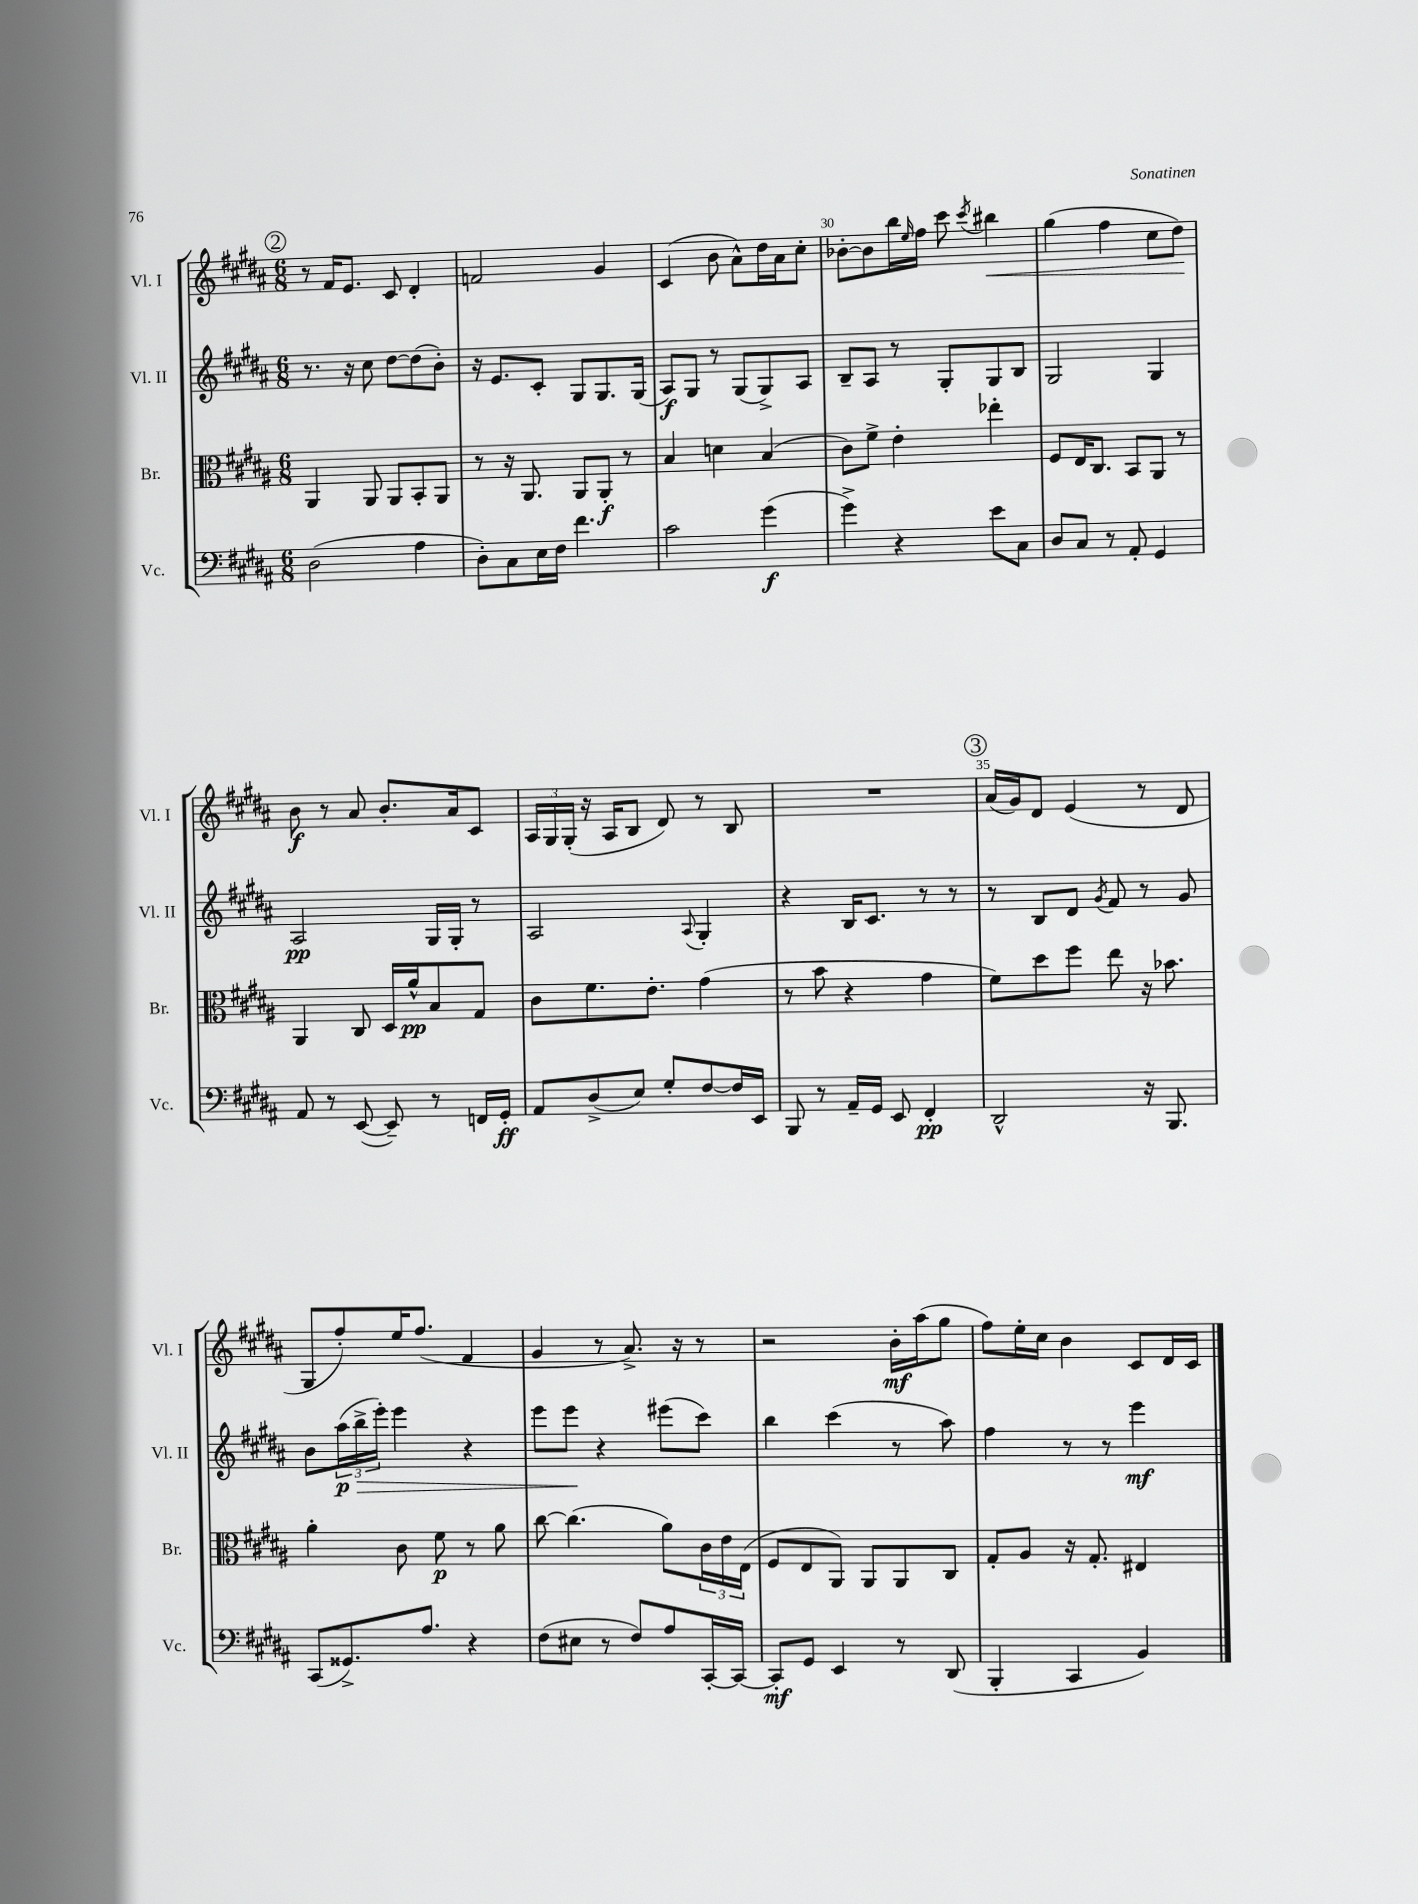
<<
\new StaffGroup <<
\new Staff = "s0" \with { instrumentName = "Vl. I" shortInstrumentName = "Vl. I" } {
    \clef treble \key b \major \numericTimeSignature \time 6/8
    \mark \markup { \circle "2" } r8 fis'16 e'8. cis'8 dis'4-. |
    f'2 gis'4 |
    cis'4( b'8 ais'8-^) dis''16 ais'16 cis''8-. |
    bes'8~-. bes'8 b''16 \grace { e''16 } fis''16 cis'''8 \acciaccatura { cis'''8 } bis''4\< |
    gis''4( fis''4 cis''8 dis''8\!) |
    b'8\f r8 ais'8 b'8.-. ais'16 cis'8 |
    \tuplet 3/2 { ais16 gis16 gis16-.( } r16 ais16 b8 dis'8) r8 b8 |
    R2. |
    \mark \markup { \circle "3" } ais'16( gis'16) dis'8 e'4( r8 dis'8 |
    gis8 fis''8-.) e''16 fis''8.( fis'4 |
    gis'4 r8 ais'8.->) r16 r8 |
    r2 b'16-.\mf ais''16( gis''8 |
    fis''8) e''16-. cis''16 b'4 cis'8 dis'16 cis'16 \bar "|." |
}
\new Staff = "s1" \with { instrumentName = "Vl. II" shortInstrumentName = "Vl. II" } {
    \clef treble \key b \major \numericTimeSignature \time 6/8
    \mark \markup { \circle "2" } r8. r16 cis''8 dis''8~ dis''8( b'8-.) |
    r16 e'8. cis'8-. gis8 gis8. gis16( |
    ais8\f) gis8 r8 gis8( gis8->) ais8 |
    b8-- ais8 r8 gis8-. gis8 b8 |
    gis2 gis4 |
    ais2\pp gis16 gis16-. r8 |
    ais2 \appoggiatura { ais8 } gis4-. |
    r4 b16 cis'8. r8 r8 |
    \mark \markup { \circle "3" } r8 b8 dis'8 \acciaccatura { gis'8 } fis'8 r8 gis'8 |
    b'8 \tuplet 3/2 { ais''16\p\>( b''16-> e'''16-.) } e'''4 r4 |
    e'''8 e'''8\! r4 eis'''8( cis'''8) |
    b''4 cis'''4( r8 ais''8) |
    fis''4 r8 r8 e'''4\mf \bar "|." |
}
\new Staff = "s2" \with { instrumentName = "Br." shortInstrumentName = "Br." } {
    \clef alto \key b \major \numericTimeSignature \time 6/8
    \mark \markup { \circle "2" } ais,4 ais,8 ais,8 b,8-. ais,8 |
    r8 r16 ais,8. ais,8 ais,8-.\f r8 |
    b4 d'4 b4( |
    cis'8) fis'8-> e'4-. ees''4-. |
    fis8 e16 cis8. b,8 ais,8 r8 |
    ais,4 cis8 dis16 ais'16-^\pp b8 gis8 |
    cis'8 fis'8. e'8.-. gis'4( |
    r8 b'8 r4 gis'4 |
    \mark \markup { \circle "3" } fis'8) dis''8 fis''8 e''8 r16 bes'8. |
    ais'4-. cis'8 fis'8\p r8 ais'8 |
    cis''8~ cis''4.( ais'8) \tuplet 3/2 { cis'16 e'16 e16( } |
    fis8 e8 ais,8) ais,8 ais,8 cis8 |
    gis8-. ais8 r16 gis8.-. eis4 \bar "|." |
}
\new Staff = "s3" \with { instrumentName = "Vc." shortInstrumentName = "Vc." } {
    \clef bass \key b \major \numericTimeSignature \time 6/8
    \mark \markup { \circle "2" } dis2( ais4 |
    dis8-.) cis8 e16 fis16 fis'4. |
    cis'2 gis'4\f( |
    gis'4->) r4 e'8 cis8 |
    dis8 cis8 r8 ais,8-. gis,4 |
    ais,8 r8 e,8~( e,8--) r8 f,16 gis,16-.\ff |
    ais,8 dis8->( e8) gis8-. fis8~ fis16 e,16 |
    b,,8 r8 ais,16-- gis,16 e,8 fis,4-.\pp |
    \mark \markup { \circle "3" } dis,2-^ r16 b,,8. |
    cis,8( gisis,8.->) ais8. r4 |
    fis8( eis8 r8 fis8) ais8 cis,16~-. cis,16~ |
    cis,8-.\mf gis,8 e,4 r8 dis,8( |
    b,,4-. cis,4 b,4) \bar "|." |
}
>>
>>
\layout { \context { \Score currentBarNumber = #27 \override BarNumber.break-visibility = ##(#f #t #t) barNumberVisibility = #(every-nth-bar-number-visible 5) } }
